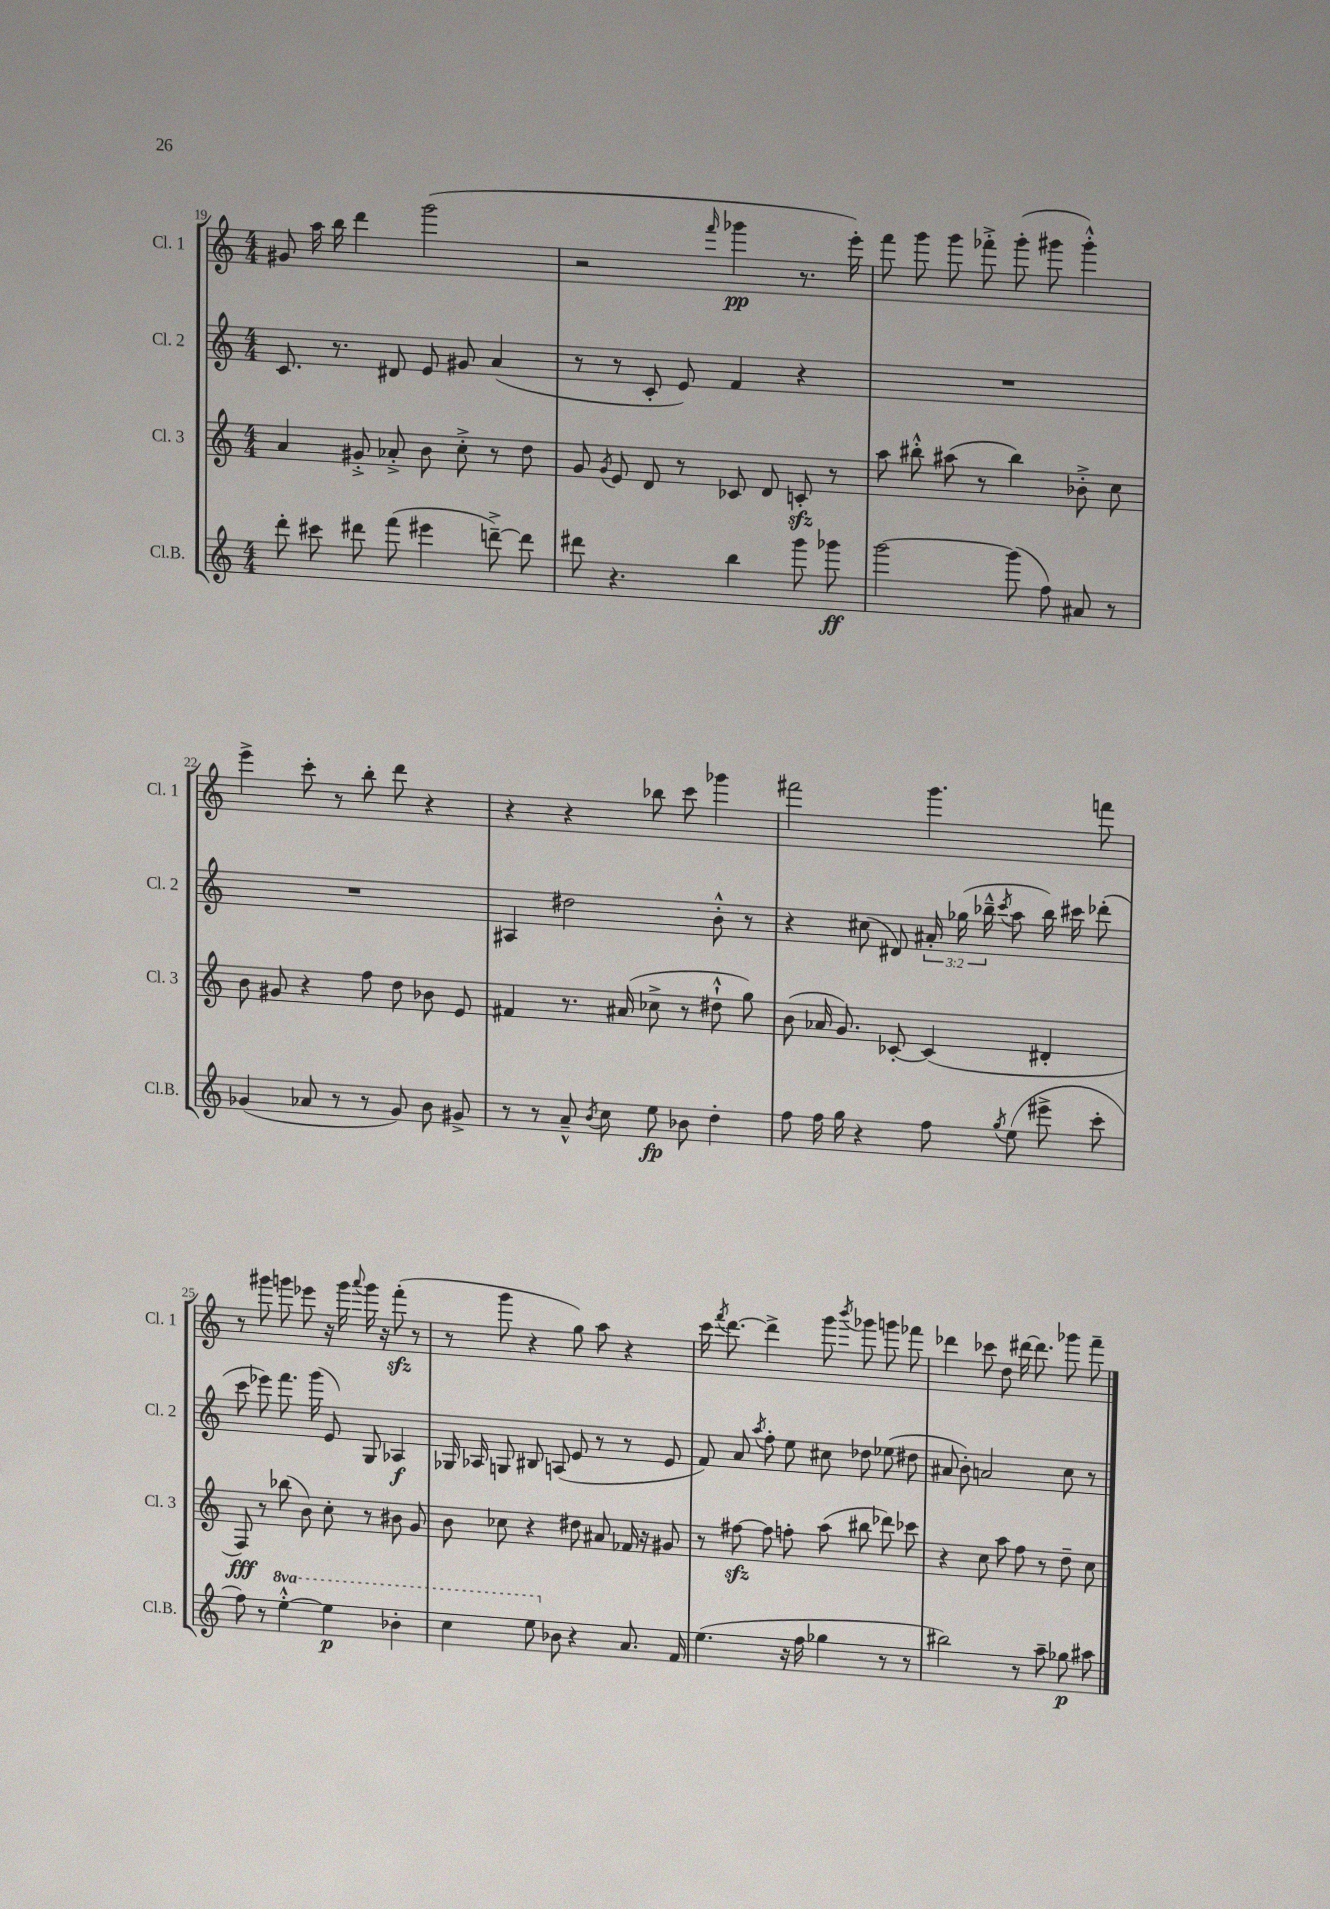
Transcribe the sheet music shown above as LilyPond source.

<<
\new StaffGroup <<
\new Staff = "s0" \with { instrumentName = "Cl. 1" shortInstrumentName = "Cl. 1" } {
    \clef treble \key c \major \numericTimeSignature \time 4/4
    \autoBeamOff gis'8 a''16 b''16 d'''4 g'''2( |
    r2 \grace { f'''16 } ges'''4\pp r8. e'''16-.) |
    f'''8 g'''8 g'''8 fes'''8-.-> g'''8-.( gis'''8 gis'''4-.-^) |
    e'''4-> c'''8-. r8 b''8-. d'''8 r4 |
    r4 r4 bes''8 c'''8 ges'''4 |
    fis'''2 g'''4. f'''8 |
    r8 gis'''8 g'''8 ees'''8 r16 g'''16 \appoggiatura { a'''8 } g'''16 r16 f'''8-.\sfz( r8 |
    r8 g'''8 r4 g''8) a''8 r4 |
    c'''16 \acciaccatura { f'''8 } d'''8.~ d'''4-> g'''8 \acciaccatura { b'''8 } ges'''8 g'''8 fes'''8 |
    des'''4 ces'''8 d''8 dis'''16~ dis'''8. ges'''8 f'''8-- \bar "|." |
}
\new Staff = "s1" \with { instrumentName = "Cl. 2" shortInstrumentName = "Cl. 2" } {
    \clef treble \key c \major \numericTimeSignature \time 4/4 \override Staff.TupletNumber.text = #tuplet-number::calc-fraction-text
    \autoBeamOff c'8. r8. dis'8 e'8 gis'8 a'4( |
    r8 r8 c'8-. e'8) f'4 r4 |
    R1 |
    R1 |
    ais4 dis''2 b'8-.-^ r8 |
    r4 cis''8( dis'8) \tuplet 3/2 { ais'16-. ges''16( bes''16---^ } \acciaccatura { c'''8 } a''8 bes''16) cis'''16 des'''8-.( |
    c'''8 ees'''8) f'''8. g'''16( e'8) g8 aes4\f |
    ges16 aes16 g8 bis8 a8( e'8 r8 r8 e'8 |
    f'8) a'8 \acciaccatura { a''8 } f''8-. e''8 cis''8 des''8 ees''8( dis''8 |
    ais'8 b'8-.) a'2 c''8 r8 \bar "|." |
}
\new Staff = "s2" \with { instrumentName = "Cl. 3" shortInstrumentName = "Cl. 3" } {
    \clef treble \key c \major \numericTimeSignature \time 4/4
    \autoBeamOff a'4 gis'8-.-> aes'8-.-> b'8 c''8-.-> r8 d''8 |
    g'8 \acciaccatura { g'8 } e'8 d'8 r8 ces'8 d'8 c'8-.\sfz r8 |
    a''8 bis''8-.-^ ais''8( r8 bis''4) bes'8-.-> c''8 |
    b'8 gis'8 r4 f''8 d''8 bes'8 e'8 |
    fis'4 r8. ais'16( ces''8-> r8 dis''8-!-^ g''8) |
    b'8( aes'16 g'8.) ces'8~-. ces'4( dis'4-. |
    f8\fff) r8 bes''8( b'8) c''8-. r8 bis'8 g'8 |
    b'8 ces''8 r4 dis''8 ais'8 fes'16 r16 gis'8 |
    r8 fis''8~\sfz fis''8 f''8-. a''8( bis''8 des'''8) ces'''8 |
    r4 c''8 a''8 f''8 r8 d''8-- c''8 \bar "|." |
}
\new Staff = "s3" \with { instrumentName = "Cl.B." shortInstrumentName = "Cl.B." } {
    \clef treble \key c \major \numericTimeSignature \time 4/4 \set Staff.ottavationMarkups = #ottavation-simple-ordinals
    \autoBeamOff d'''8-. cis'''8 dis'''8 f'''8( eis'''4 d'''8~--->) d'''8 |
    dis'''8 r4. b''4 g'''8 ges'''8\ff |
    g'''2~ g'''8( f''8) ais'8 r8 |
    ges'4( aes'8 r8 r8 ges'8) b'8 gis'8-> |
    r8 r8 a'8---^ \acciaccatura { b'8 } c''8 e''8\fp bes'8 d''4-. |
    f''8 f''16 g''16 r4 f''8 \acciaccatura { g''8 } e''8( eis'''8-> c'''8-. |
    f''8) r8 \ottava #1 e'''4~-.-^ e'''4\p bes''4-. |
    c'''4 e'''8 \ottava #0 bes'8 r4 a'8. f'16 |
    e''4.( r16 f''16 ges''4 r8 r8 |
    bis''2) r8 a''8-- ges''8\p ais''8 \bar "|." |
}
>>
>>
\layout { \context { \Score currentBarNumber = #19 } }
